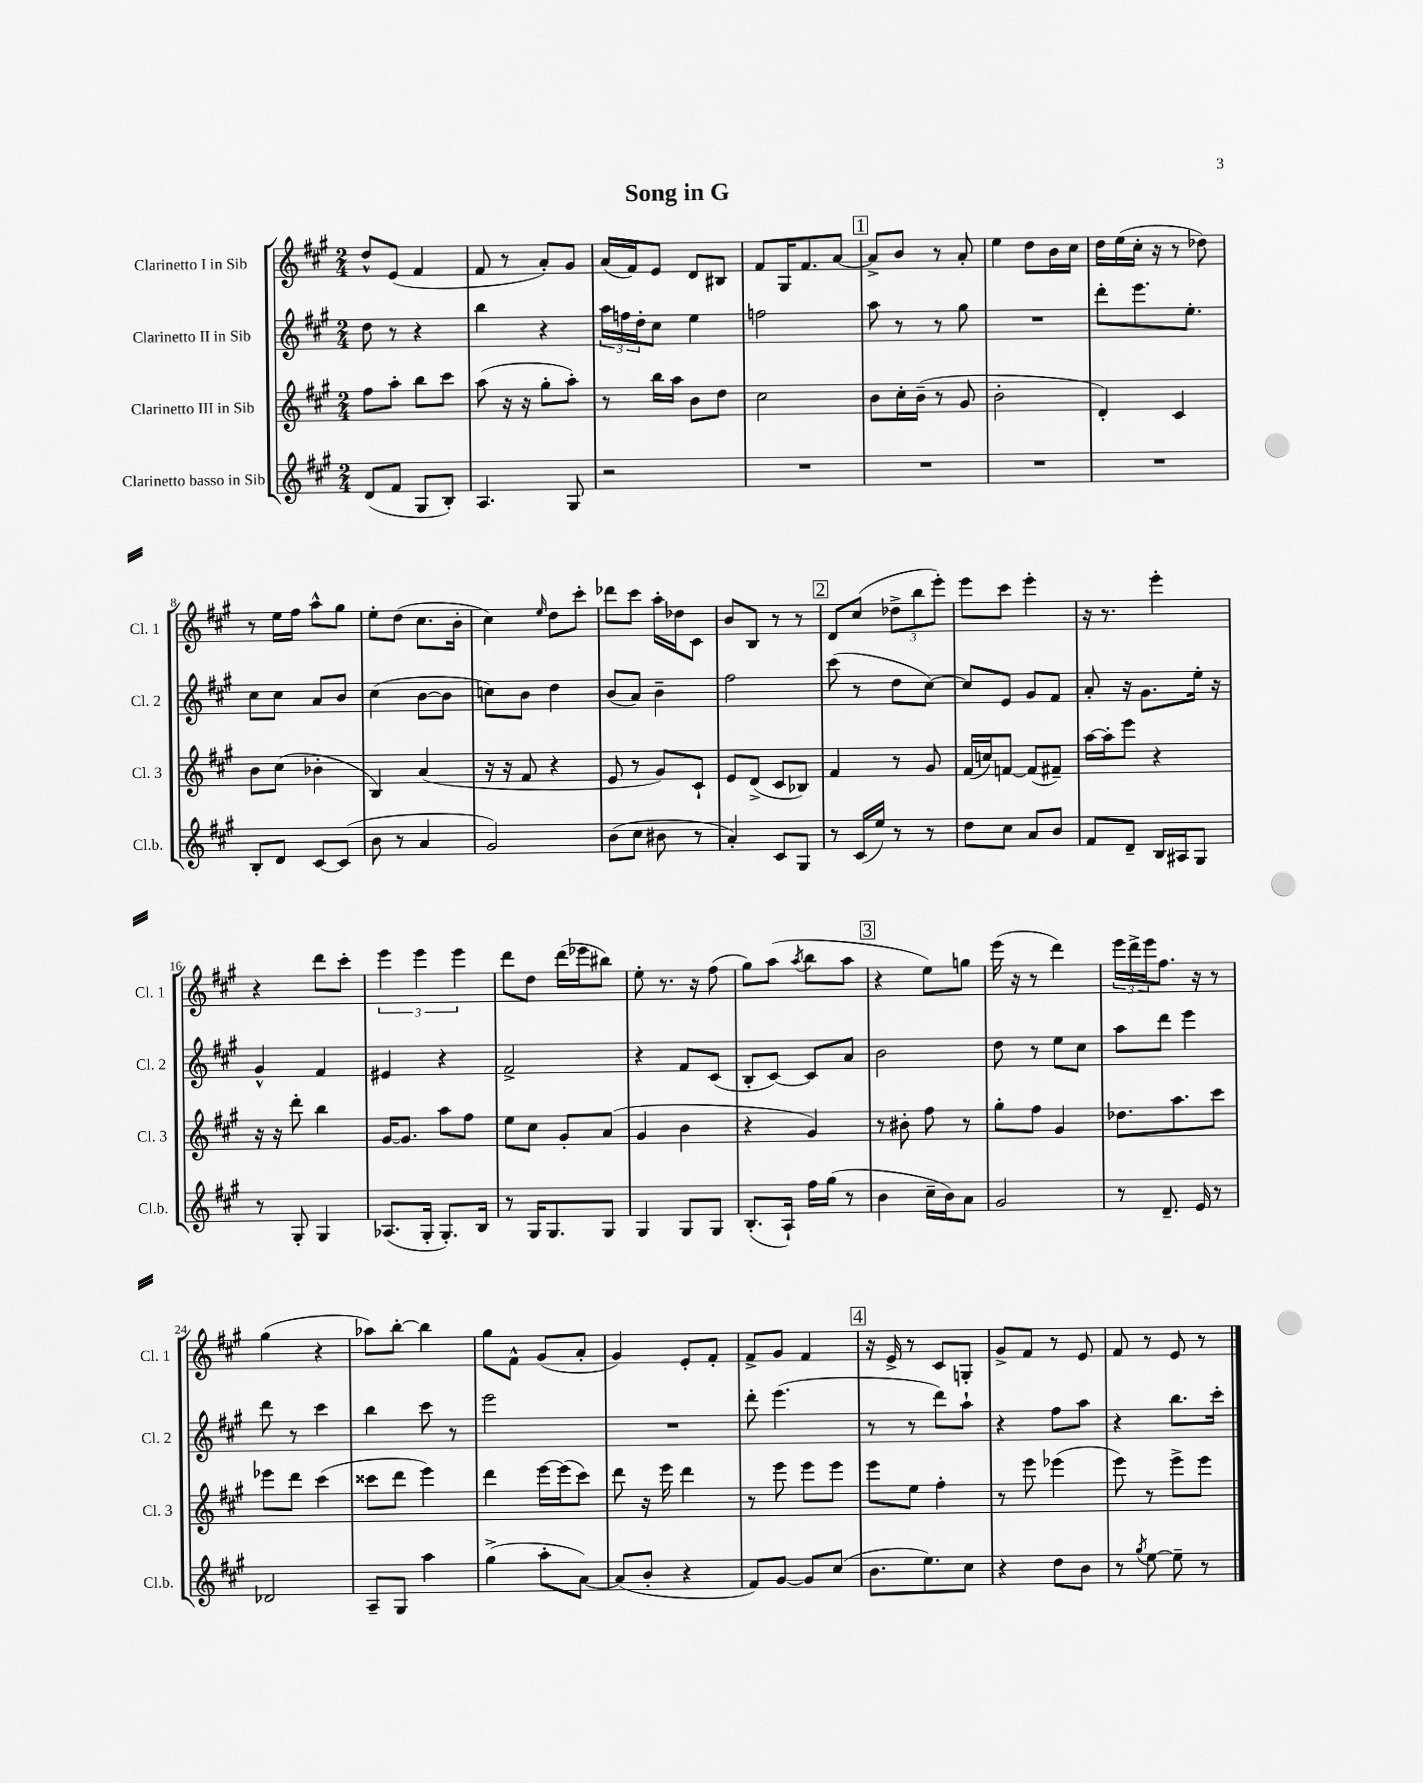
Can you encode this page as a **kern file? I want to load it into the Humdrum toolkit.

**kern	**kern	**kern	**kern
*staff4	*staff3	*staff2	*staff1
*clefG2	*clefG2	*clefG2	*clefG2
*k[f#c#g#]	*k[f#c#g#]	*k[f#c#g#]	*k[f#c#g#]
*M2/4	*M2/4	*M2/4	*M2/4
(8d	8ff#	8dd	8dd^^
8f#	8aa'	8r	(8e
8G#	8bb	4r	4f#
8B')	8ccc#	.	.
=	=	=	=
4.A	(8aa	4bb	8f#
.	16r	.	8r
.	16r	.	.
.	8gg#'	4r	8a')
8G#	8aa')	.	8g#
=	=	=	=
2r	8r	24aa	(16a
.	.	24ff	.
.	.	.	16f#)
.	.	24dd'	.
.	16bb	8cc#	8e
.	16aa	.	.
.	8b	4ee	8d
.	8dd	.	8B#
=	=	=	=
2r	2cc#	2ff	8f#
.	.	.	16G#
.	.	.	8.f#
.	.	.	[8a
=	=	=	=
2r	8b	8aa	8a^]
.	16cc#'	8r	8b
.	(16b~	.	.
.	8r	8r	8r
.	8g#	8gg#	8a'
=	=	=	=
2r	2b'	2r	4ee
.	.	.	8dd
.	.	.	16b
.	.	.	16cc#
=	=	=	=
2r	4d')	8ddd'	16dd
.	.	.	(16ee
.	.	8.eee	16cc#'
.	.	.	16r
.	4c#	.	8r
.	.	8.ee'	.
.	.	.	8dd-)
=	=	=	=
8B'	8b	8cc#	8r
8d	(8cc#	8cc#	16ee
.	.	.	16ff#
[8c#	4b-'	8a	8aa^^
(8c#]	.	8b	8gg#
=	=	=	=
8b	4B)	(4cc#	8ee'
8r	.	.	(8dd
4a	(4a	[8b	8.cc#
.	.	8b]	.
.	.	.	16b'
=	=	=	=
2g#)	16r	8cc)	4cc#)
.	16r	.	.
.	8f#	8b	.
.	.	.	16qqee
.	4r	4dd	8dd
.	.	.	8ccc#'
=	=	=	=
(8b	8e	(8b	8ddd-
8cc#	8r	8a)	8ccc#
8b#	8g#)	4b~	16aa'
.	.	.	16dd-
8r	8c#`	.	8c#
=	=	=	=
4a')	8e	2ff#	8b
.	(8d^	.	8B
8c#	8c#	.	8r
8G#	8B-)	.	8r
=	=	=	=
8r	4f#	(8ccc#	8d
(16c#	.	8r	(8cc#
16ee)	.	.	.
8r	8r	8dd	12dd-^
.	.	.	12bb
8r	8g#	[8cc#)	.
.	.	.	12eee')
=	=	=	=
8dd	(16f#	8cc#]	8eee
.	16cc)	.	.
8cc#	[8f	8e	8ccc#
8a	(8f]	8g#	4eee'
8b	8f#~)	8f#	.
=	=	=	=
8f#	[16aa	8a'	16r
.	16aa']	.	8.r
8d~	8eee	16r	.
.	.	8.g#	.
16B	4r	.	4eee'
16A#	.	.	.
8G#	.	16ee'	.
.	.	16r	.
=	=	=	=
8r	16r	4g#^^	4r
.	16r	.	.
8G#'	8ddd'	.	.
4G#	4bb	4f#	8ddd
.	.	.	8ccc#'
=	=	=	=
(8.A-	[16g#	4e#	6eee
.	8.g#]	.	.
.	.	.	6eee
16G#'	.	.	.
8.G#')	8aa	4r	.
.	.	.	6eee
.	8ff#	.	.
16B	.	.	.
=	=	=	=
8r	8ee	2f#^	8ddd
16G#	8cc#	.	8dd
8.G#	.	.	.
.	8g#'	.	(16ddd
.	.	.	16eee-
8G#	(8a	.	8bb#)
=	=	=	=
4G#	4g#	4r	8ee'
.	.	.	8.r
8G#	4b	8f#	.
.	.	.	16r
8G#	.	(8c#	(8ff#
=	=	=	=
(8.B'	4r	8B'	8gg#)
.	.	[8c#)	(8aa
16A`)	.	.	.
.	.	.	8qaa
16ff#	4g#)	8c#]	8bb
(16gg#	.	.	.
8r	.	8a	8aa
=	=	=	=
4b	8r	2b	4r
.	8b#'	.	.
16cc#~	8ff#	.	8ee)
16b)	.	.	.
8a	8r	.	8gg
=	=	=	=
2g#	8gg#'	8dd	(16eee
.	.	.	16r
.	8ff#	8r	8r
.	4g#	8ee	4ddd)
.	.	8cc#	.
=	=	=	=
8r	8.dd-	8aa	24eee
.	.	.	24ddd^
.	.	.	24eee
8.d~	.	8ddd	8.ff#
.	8.aa	.	.
.	.	4eee	.
16e	.	.	16r
8r	8ccc#	.	8r
=	=	=	=
2d-	8eee-	8ddd	(4gg#
.	8ddd	8r	.
.	(4ccc#	4ccc#	4r
=	=	=	=
8A~	8ccc##	4bb	8aa-)
8G#	8ddd	.	[8bb'
4aa	4eee)	8ccc#	4bb]
.	.	8r	.
=	=	=	=
(4gg#^	4ddd	2eee	8gg#
.	.	.	8f#^^
8aa'	[16eee	.	(8g#
.	(16eee]	.	.
[8a)	8ccc#)	.	8a'
=	=	=	=
(8a]	8ddd	2r	4g#)
8b'	16r	.	.
.	16eee	.	.
4r	4ddd	.	8e'
.	.	.	8f#'
=	=	=	=
8f#)	8r	8ddd'	8f#^
[8g#	8eee	(4.eee	8g#
8g#]	8eee	.	4f#
(8cc#	8eee	.	.
=	=	=	=
8.b	8eee	8r	16r
.	.	.	16e^
.	8ee	8r	8r
8.ee)	.	.	.
.	4ff#'	8ddd)	8c#
8cc#	.	8aa`	8G'
=	=	=	=
4r	8r	4r	8g#^
.	8eee	.	8f#
8dd	(4eee-	8ff#	8r
8b	.	8aa	8e
=	=	=	=
8r	8eee)	4r	8f#
8qgg#	.	.	.
[8ee	8r	.	8r
8ee~]	8eee^	8.bb	8e
8r	8eee	.	8r
.	.	16ccc#'	.
==	==	==	==
*-	*-	*-	*-
